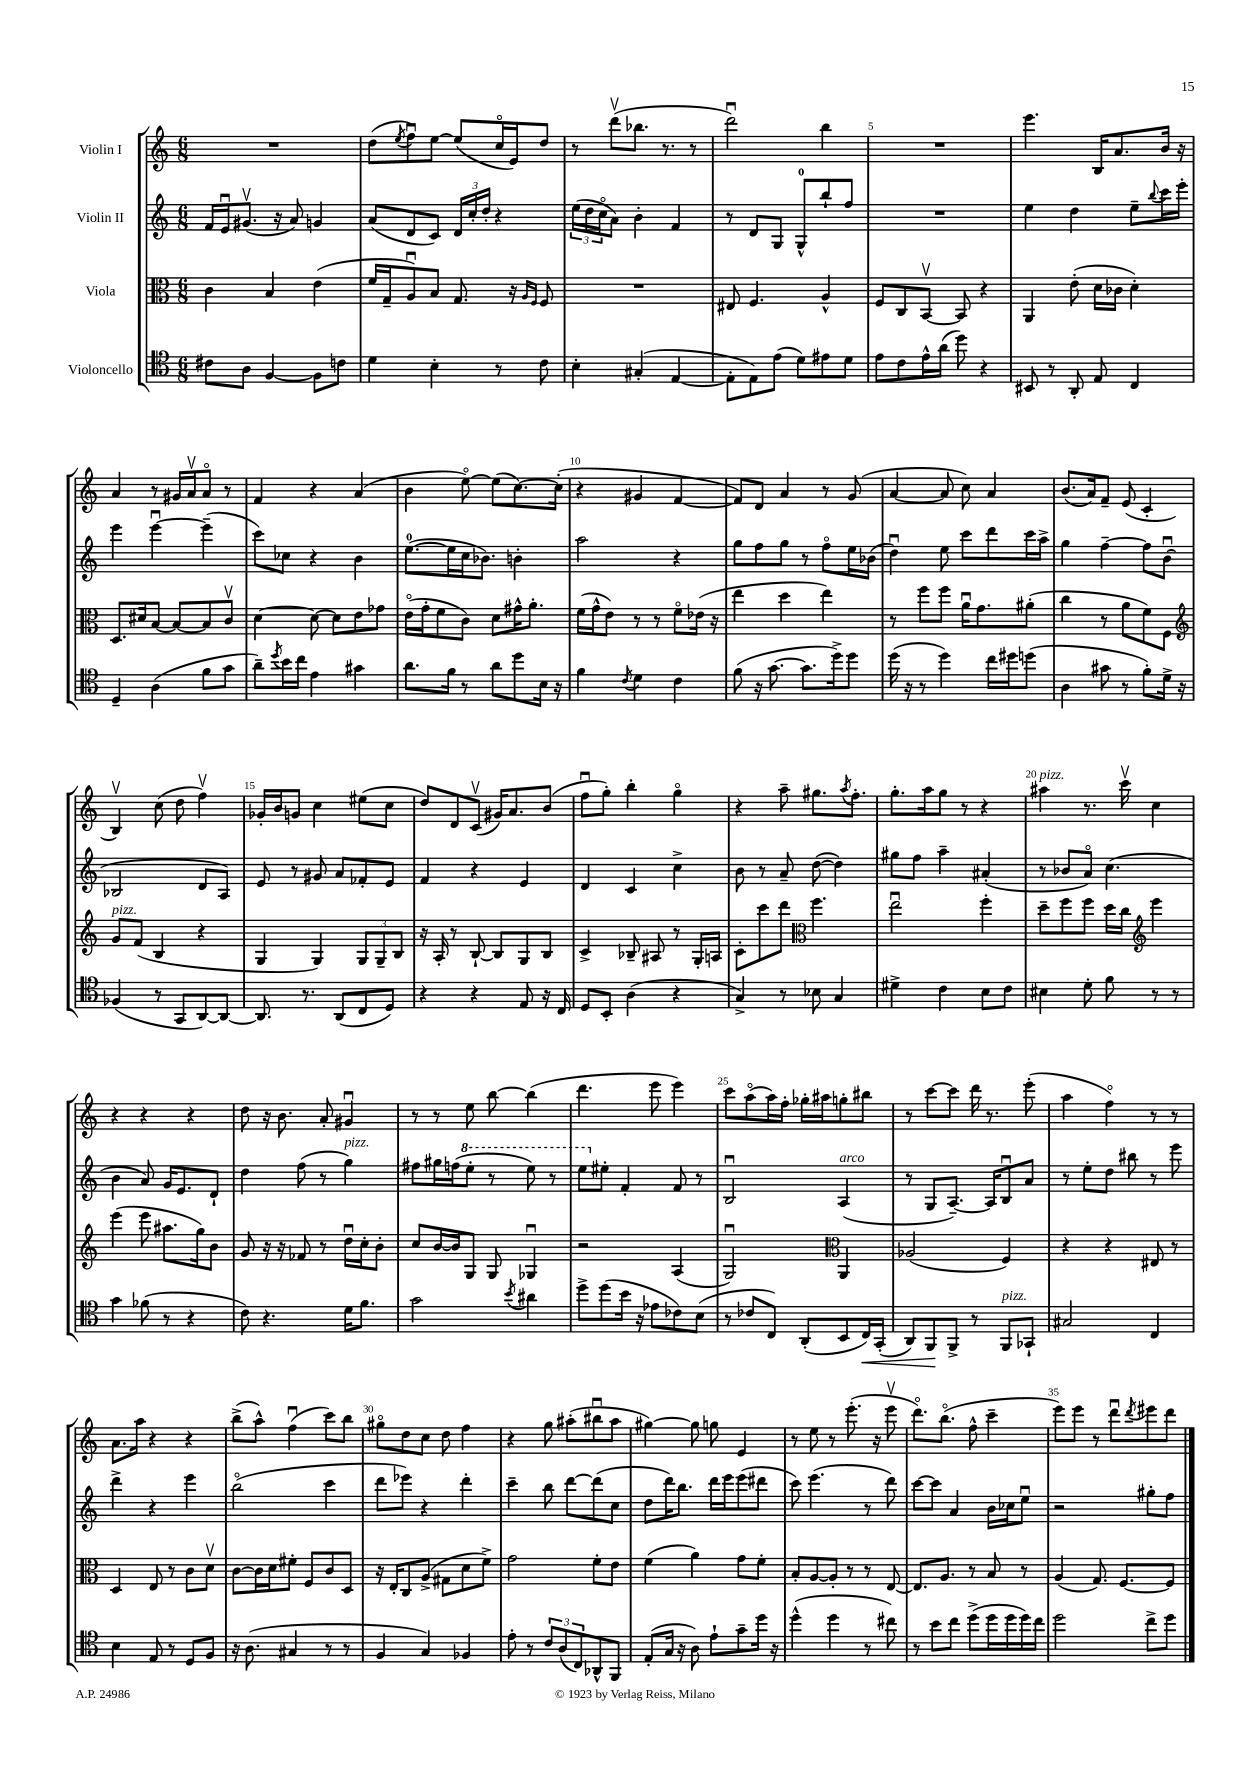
<<
\new StaffGroup <<
\new Staff = "s0" \with { instrumentName = "Violin I" } {
    \clef treble \key c \major \numericTimeSignature \time 6/8
    R2. |
    d''8( \acciaccatura { e''8 } f''8\downbow) e''8~ e''8( c''16\flageolet e'16) d''8 |
    r8 d'''8\upbow( bes''8. r8. r8 |
    d'''2\downbow) b''4 |
    R2. |
    e'''4. b16 a'8. b'16 r16 |
    a'4 r8 gis'16 a'16\upbow a'8\flageolet r8 |
    f'4 r4 a'4( |
    b'4 e''8~\flageolet) e''8( c''8.~) c''16-.( |
    r4 gis'4 f'4~ |
    f'8) d'8 a'4 r8 g'8( |
    a'4~ a'8 c''8) a'4 |
    b'8.( a'16) f'8-- e'8( c'4-. |
    b4\upbow) c''8( d''8 f''4\upbow) |
    ges'16-. b'16 g'8 c''4 eis''8( c''8 |
    d''8) d'8 c'8\upbow( gis'16) a'8. b'8( |
    f''8\downbow g''8-.) b''4-. g''4\flageolet |
    r4 a''8-- gis''8. \acciaccatura { a''8 } f''8.-. |
    g''8.-. a''16 g''8 r8 r4 |
    ais''4^\markup { \italic "pizz." } r8. c'''16\upbow c''4 |
    r4 r4 r4 |
    d''8 r16 b'8. a'8-. gis'4\downbow |
    r8 r8 e''8 b''8~ b''4( |
    d'''4. e'''8 e'''4) |
    c'''8 a''8\flageolet( a''16) f''16-. ges''16-. ais''16 g''8-. bis''8 |
    r8 c'''8~ c'''8 d'''16 r8. e'''8-.( |
    a''4 f''4\flageolet) r8 r8 |
    a'8. a''16 r4 r4 |
    b''8->( a''8-^) f''4\downbow( c'''8) b''8 |
    gis''8\flageolet d''8 c''8 d''8 f''4 |
    r4 g''8 ais''8-.( bis''8\downbow ais''8 |
    gis''4~) gis''8 g''8 e'4 |
    r8 e''8 r8 e'''8.-.( r16 e'''8\upbow |
    d'''8.\flageolet) b''8.\flageolet( f''8-^ c'''4-- |
    e'''8) e'''8 r8 d'''8\downbow \acciaccatura { d'''8 } eis'''8 d'''8 \bar "|." |
}
\new Staff = "s1" \with { instrumentName = "Violin II" } {
    \clef treble \key c \major \numericTimeSignature \time 6/8
    f'16 e'16\downbow gis'8.\upbow( r16 a'8) g'4 |
    a'8( d'8 c'8) \tuplet 3/2 { d'16 c''16-. d''16-. } r4 |
    \tuplet 3/2 { e''16( d''16 c''16\flageolet } a'8) b'4-. f'4 |
    r8 d'8 g8 g8-0-^ b''8-! f''8 |
    R2. |
    e''4 d''4 e''8-- \appoggiatura { b''8 } c'''16 e'''16-. |
    e'''4 e'''4~\downbow e'''4--( |
    c'''8) ces''8 r4 b'4 |
    e''8.-0~( e''16 c''16 bes'8.) b'4-. |
    a''2 r4 |
    g''8 f''8 g''8 r8 f''8\flageolet e''16 bes'16( |
    d''4\downbow) e''8 c'''8 d'''8 c'''16 a''16-> |
    g''4 f''4~-- f''8 b'8\downbow( |
    bes2 d'8 a8) |
    e'8 r8 gis'8 a'8 fes'8-. e'8 |
    f'4 r4 e'4 |
    d'4 c'4 c''4-> |
    b'8 r8 a'8-- d''8~( d''4) |
    gis''8 f''8 a''4-- ais'4-.( |
    r8 bes'8 a'8\flageolet) c''4.( |
    b'4 a'8) g'16 e'8. d'8-! |
    d''4 f''8( r8 g''4^\markup { \italic "pizz." }) |
    fis''8 gis''16 f''16( \ottava #1 e'''8-. r8 e'''8) r8 |
    e'''8 \ottava #0 eis''8-. f'4-. f'8 r8 |
    b2\downbow a4^\markup { \italic "arco" }( |
    r8 g8 a8.~--) a16 b8\downbow a'8 |
    r8 e''8-. d''8 bis''8 r8 e'''8 |
    d'''4-> r4 e'''4 |
    b''2\flageolet( c'''4 |
    d'''8 ees'''8) r4 d'''4-. |
    c'''4-- b''8 d'''8~ d'''8( c''8 |
    d''8 d'''16) b''8. d'''16 e'''16 e'''8( dis'''8 |
    c'''8) e'''4.( r8 d'''8) |
    c'''8~ c'''8 a'4 b'16 ces''16 e''8\downbow |
    r2 gis''8-. f''8 \bar "|." |
}
\new Staff = "s2" \with { instrumentName = "Viola" } {
    \clef alto \key c \major \numericTimeSignature \time 6/8
    c'4 b4 e'4( |
    f'16 g16-- a8\downbow) b8 g8. r16 \grace { a16 f16 } f8 |
    R2. |
    eis8 f4. a4-^ |
    f8 c8 b,8~\upbow b,8 r4 |
    a,4 e'8-.( d'16 ces'16 d'4-.) |
    d8. dis'16 b8~ b8~ b8 c'8\upbow |
    d'4~ d'8~ d'8 e'8 ges'8 |
    e'16\flageolet( g'16-. f'8 c'8) d'8 gis'16-^ a'8.-. |
    f'16( g'16-^ e'8) r8 r8 f'8\flageolet ees'16( r16 |
    e''4 d''4 e''4) |
    r8 f''8 f''8 a'16\downbow g'8. ais'8-.( |
    c''4 r8 a'8 f'8) f8 |
    \clef treble g'8^\markup { \italic "pizz." } f'8( b4 r4 |
    g4 g4) \tuplet 3/2 { g8 g8-- b8 } |
    r16 a16-. r8 b8~-! b8 g8 b8 |
    c'4-> bes8-- ais8 r8 g16-. a16 |
    c'8-. c'''8 d'''8 \clef alto f''4. |
    e''2\downbow f''4-. |
    d''8-- f''8 f''8 d''16 c''16 \clef treble e'''4 |
    e'''4( e'''8 ais''8. g''16) b'8 |
    g'8 r16 r16 fes'8 r8 d''16\downbow c''16-. b'8-. |
    c''8 b'16~ b'16 g8 g8 ges4\downbow |
    r2 a4( |
    g2\downbow) \clef alto a,4 |
    aes2( f4) |
    r4 r4 eis8 r8 |
    d4 e8 r8 c'8 d'8\upbow |
    c'8~ c'16 d'16 fis'8-. f8 c'8 d8 |
    r16 e16-. c8 a8->( gis8 d'8 f'8->) |
    g'2 f'8-. e'8 |
    f'4( a'4) g'8 f'8-. |
    b8-. a8~ a8-. r8 r8 e8~ |
    e8. a8. r8 b8 r8 |
    a4( g8.) f8.~ f8 \bar "|." |
}
\new Staff = "s3" \with { instrumentName = "Violoncello" } {
    \clef tenor \key c \major \numericTimeSignature \time 6/8
    cis'8 a8 f4~ f8 c'8 |
    d'4 b4-. r8 c'8 |
    b4-. gis4-.( e4~ |
    e8-. e8) e'8( d'8) eis'8 d'8 |
    e'8 c'8 e'16-^ a'16( d''8) r4 |
    bis,8 r8 a,8-. e8 c4 |
    d4-- a4( f'8 g'8 |
    a'8--) \acciaccatura { d''8 } b'16 c''16 e'4 gis'4 |
    a'8. f'16 r8 a'8 d''8 b16 r16 |
    f'4 \acciaccatura { c'8 } d'4 c'4 |
    f'8( r16 g'8.~ g'8. d''16->) d''8 |
    d''16( r16 r8 d''4) c''16 dis''16 d''8( |
    a4 gis'8 r8 f'8-.) d'16-> r16 |
    fes4( r8 g,8 a,8~) a,8~ |
    a,8. r8. a,8( c8 d8) |
    r4 r4 e8 r16 c16 |
    d8 b,8-. a4( r4 |
    g4->) r8 bes8 g4 |
    dis'4-> c'4 b8 c'8 |
    bis4 d'8-. f'8 r8 r8 |
    g'4 fes'8( r8 r4 |
    c'8) r4. d'16 f'8. |
    g'2 \acciaccatura { b'8 } ais'4 |
    d''8-> d''8( b'16 r16 ees'8 ces'8) b8( |
    r8 ces'8 c8) a,8-.( b,8 c16\<) g,16-.( |
    a,8) f,8\! f,8-> r8 f,8^\markup { \italic "pizz." } ges,8-! |
    gis2 c4 |
    b4 e8 r8 d8 f8 |
    r16 a8.( gis4 r8 r8 |
    f4 g4) fes4 |
    e'8-. r8 \tuplet 3/2 { c'8 a8( c8) } aes,8-^ f,8 |
    e8-.( g16 r16 a8) e'8-! g'8-- d''16 r16 |
    d''4-^( d''4 r8 cis''8) |
    r8 b'8 c''8 d''8->( d''16 d''16 d''16) c''16 |
    d''2 c''8-> d''8 \bar "|." |
}
>>
>>
\layout { \context { \Score \override BarNumber.break-visibility = ##(#f #t #t) barNumberVisibility = #(every-nth-bar-number-visible 5) } }
